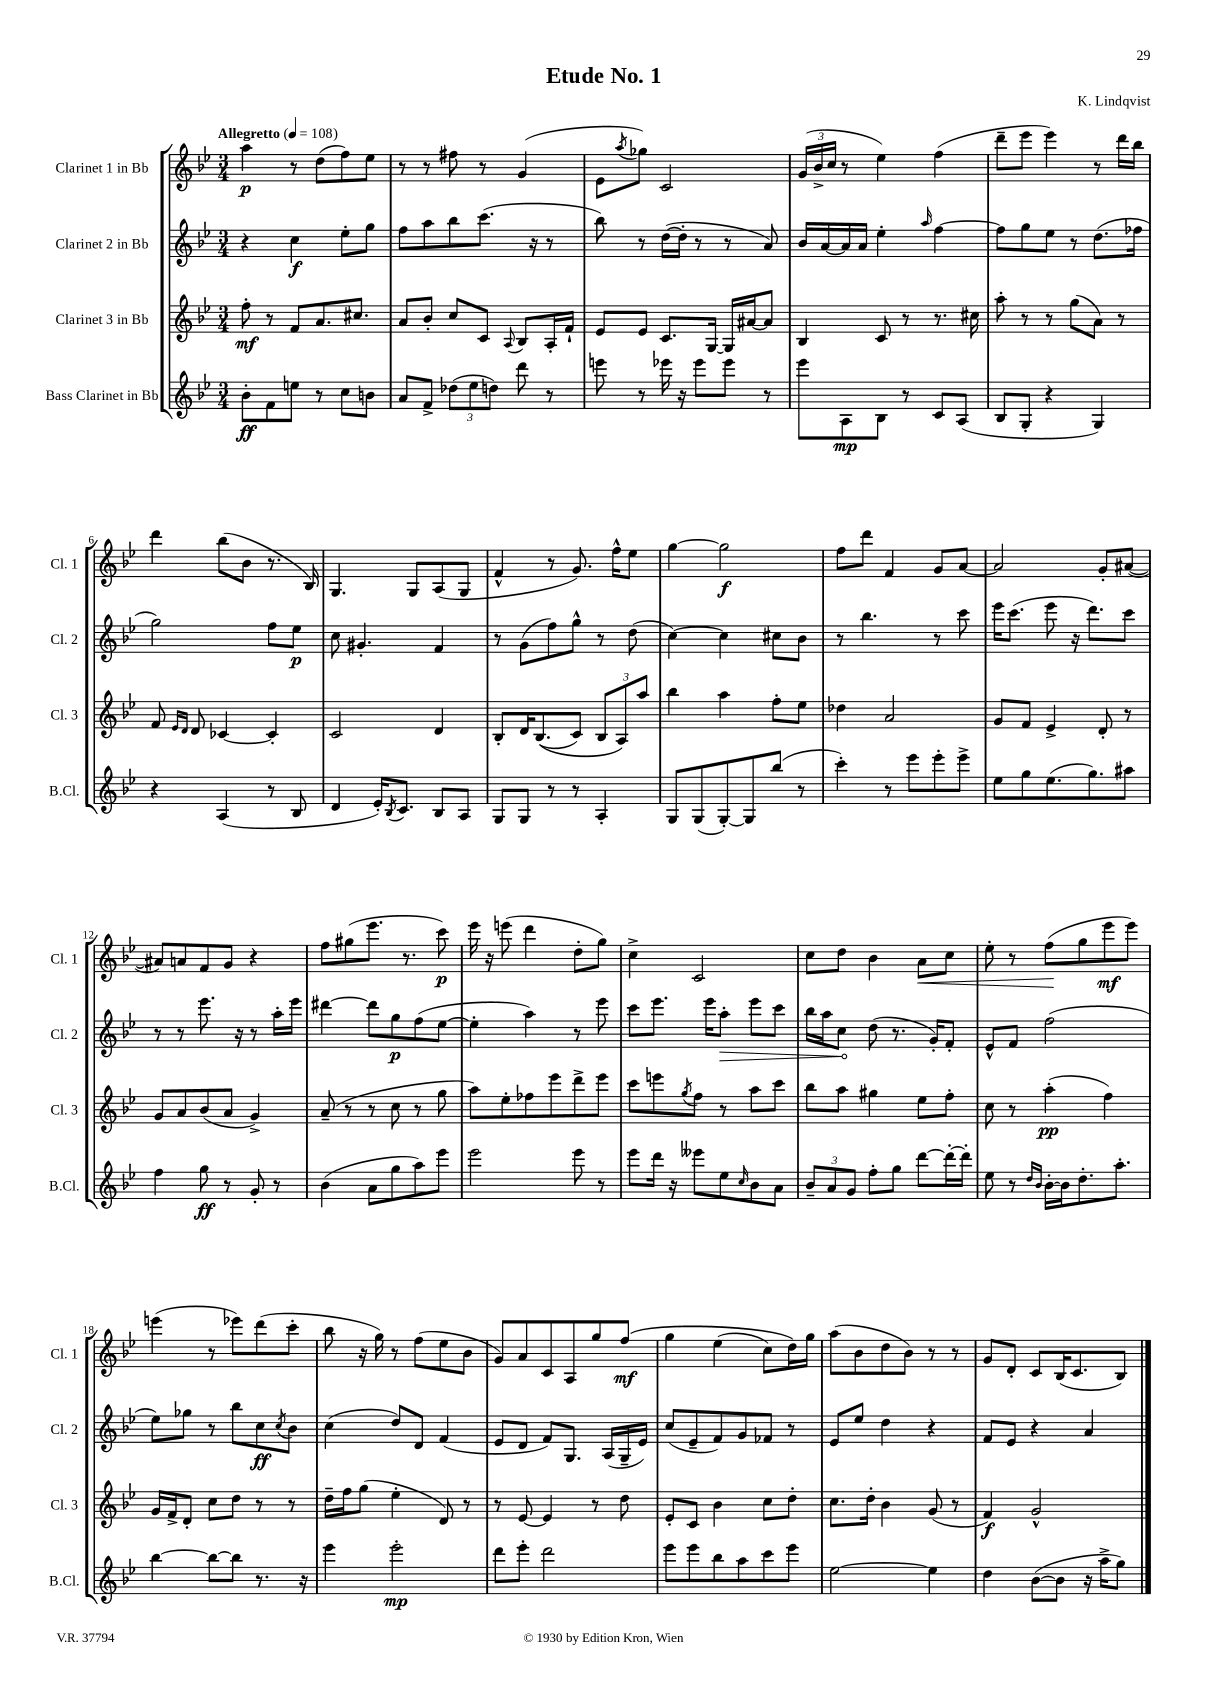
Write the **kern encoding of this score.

**kern	**kern	**kern	**kern
*staff4	*staff3	*staff2	*staff1
*clefG2	*clefG2	*clefG2	*clefG2
*k[b-e-]	*k[b-e-]	*k[b-e-]	*k[b-e-]
*M3/4	*M3/4	*M3/4	*M3/4
*MM108	*MM108	*MM108	*MM108
8b-'	8ff'	4r	4aa
8f	8r	.	.
8ee	8f	4cc	8r
8r	8.a	.	(8dd
8cc	.	8ee-'	8ff)
.	8.cc#	.	.
8b	.	8gg	8ee-
=	=	=	=
8a	8a	8ff	8r
8f^	8b-'	8aa	8r
(12dd-	8cc	8bb-	8ff#
12ee-	.	.	.
.	8c	(8.ccc	8r
12dd)	.	.	.
.	8qqA	.	.
8ddd	8B-	.	(4g
.	.	16r	.
8r	16A'	8r	.
.	16f`	.	.
=	=	=	=
8eee	8e-	8bb-)	8e-
.	.	.	8qaa
8r	8e-	8r	8gg-)
16eee-	8.c	([16dd	2c
16r	.	16dd']	.
8eee-	.	8r	.
.	[16G	.	.
8eee-	16G]	8r	.
.	[16a#	.	.
8r	8a#]	8a)	.
=	=	=	=
8eee-	4B-	16b-	(24g
.	.	.	24b-^
.	.	[16a	.
.	.	.	24cc
8A	.	16a]	8r
.	.	16a	.
8B-	8c	4ee-'	4ee-)
8r	8r	.	.
.	.	16qqaa	.
8c	8.r	[4ff	(4ff
(8A	.	.	.
.	16cc#	.	.
=	=	=	=
8B-	8aa'	8ff]	8ddd~
8G'	8r	8gg	8eee-
4r	8r	8ee-	4eee-)
.	(8gg	8r	.
4G)	8a)	(8.dd	8r
.	8r	.	16ddd
.	.	16ff-	16bb-
=	=	=	=
4r	8f	2gg)	4ddd
.	16qqe-	.	.
.	16qqd	.	.
.	8d	.	.
(4A	[4c-	.	(8bb-
.	.	.	8b-
8r	4c-']	8ff	8.r
8B-	.	8ee-	.
.	.	.	16B-)
=	=	=	=
4d	2c	8cc	4.G
.	.	4.g#'	.
16e-')	.	.	.
8qB-	.	.	.
8.c	.	.	.
.	.	.	8G
8B-	4d	4f	(8A
8A	.	.	8G
=	=	=	=
8G	8B-'	8r	4f^^
8G	16d	(8g	.
.	&((8.B-	.	.
8r	.	8ff)	8r
8r	8c)	8gg^^	8.g)
4A'	12B-	8r	.
.	.	.	16ff^^
.	12A&)	.	.
.	.	(8dd	8ee-
.	12aa	.	.
=	=	=	=
8G	4bb-	[4cc)	[4gg
(8G	.	.	.
[8G')	4aa	4cc]	2gg]
8G]	.	.	.
(8bb-	8ff'	8cc#	.
8r	8ee-	8b-	.
=	=	=	=
4ccc')	4dd-	8r	8ff
.	.	4.bb-	8ddd
8r	2a	.	4f
8eee-	.	.	.
8eee-'	.	8r	8g
8eee-^	.	8ccc	[8a
=	=	=	=
8ee-	8g	16eee-	2a]
.	.	(8.ccc	.
8gg	8f	.	.
(8.ee-	4e-^	8eee-	.
.	.	16r	.
8.gg)	.	8.ddd)	.
.	8d'	.	8g'
8aa#	8r	8ccc	([8a#
=	=	=	=
4ff	8g	8r	8a#])
.	8a	8r	8a
8gg	(8b-	8.eee-	8f
8r	8a	.	8g
.	.	16r	.
8g'	4g^)	8r	4r
8r	.	16aa'	.
.	.	16eee-	.
=	=	=	=
(4b-	(8a~	[4ddd#	8ff
.	8r	.	(8gg#
8a	8r	8ddd#]	8.eee-
8gg	8cc	8gg	.
.	.	.	8.r
8aa)	8r	(8ff	.
8eee-	8gg	[8ee-	8ccc)
=	=	=	=
2eee-	8aa)	4ee-']	16eee-
.	.	.	16r
.	8ee-'	.	(8eee
.	8ff-	4aa)	4ddd
.	8eee-	.	.
8eee-	8ddd^	8r	8dd'
8r	8eee-	8eee-	8gg)
=	=	=	=
8eee-	8ccc	8ccc	4cc^
16ddd	8eee	8.eee-	.
16r	.	.	.
.	8qgg	.	.
8eee--	8ff	.	2c
.	.	16eee-	.
8ee-	8r	8aa'	.
16qqcc	.	.	.
8b-	8aa	8eee-	.
8a	8ccc	8ccc	.
=	=	=	=
12b-~	8bb-	16bb-	8cc
.	.	16aa	.
12a	.	.	.
.	8aa	8cc	8dd
12g	.	.	.
8ff'	4gg#	(8dd	4b-
8gg	.	8.r	.
[8ddd	8ee-	.	8a
.	.	16g')	.
16ddd'_	8ff'	8f'	8cc
16ddd']	.	.	.
=	=	=	=
8ee-	8cc	8e-^^	8ee-'
8r	8r	8f	8r
16qqdd	.	.	.
16qqb-	.	.	.
[16b-'	(4aa'	(2ff	(8ff
16b-]	.	.	.
8.dd'	.	.	8gg
.	4ff)	.	8eee-
8.aa'	.	.	.
.	.	.	8eee-)
=	=	=	=
[4bb-	16g	8ee-)	(4eee
.	16f^	.	.
.	8d'	8gg-	.
8bb-_	8cc	8r	8r
8bb-]	8dd	8bb-	8eee-)
8.r	8r	8cc	(8ddd
.	.	8qcc	.
.	8r	8b-	8ccc'
16r	.	.	.
=	=	=	=
4eee-	16dd~	(4cc	8bb-
.	16ff	.	.
.	(8gg	.	16r
.	.	.	16gg)
2eee-'	4ee-'	8dd)	8r
.	.	8d	(8ff
.	8d)	(4f	8ee-
.	8r	.	8b-
=	=	=	=
8ddd	8r	8e-	8g)
8eee-'	[8e-	8d	8a
2ddd	4e-]	8f)	8c
.	.	8.G	8A
.	8r	.	8gg
.	.	(16A	.
.	8dd	16G~	&(8ff
.	.	16e-)	.
=	=	=	=
8eee-	8e-'	(8cc	4gg
8eee-	8c	8e-~	.
8bb-	4b-	8f)	(4ee-
8aa	.	8g	.
8ccc	8cc	8f-	8cc)
8eee-	8dd'	8r	16dd&)
.	.	.	16gg
=	=	=	=
[2ee-	8.cc	8e-	(8aa
.	.	8ee-	8b-
.	16dd'	.	.
.	4b-	4dd	8dd
.	.	.	8b-)
4ee-]	(8g	4r	8r
.	8r	.	8r
=	=	=	=
4dd	4f)	8f	8g
.	.	8e-	8d'
([8b-	2g^^	4r	8c
8b-]	.	.	(16B-
.	.	.	8.c
16r	.	4a	.
16aa^	.	.	.
8gg)	.	.	8B-)
==	==	==	==
*-	*-	*-	*-
